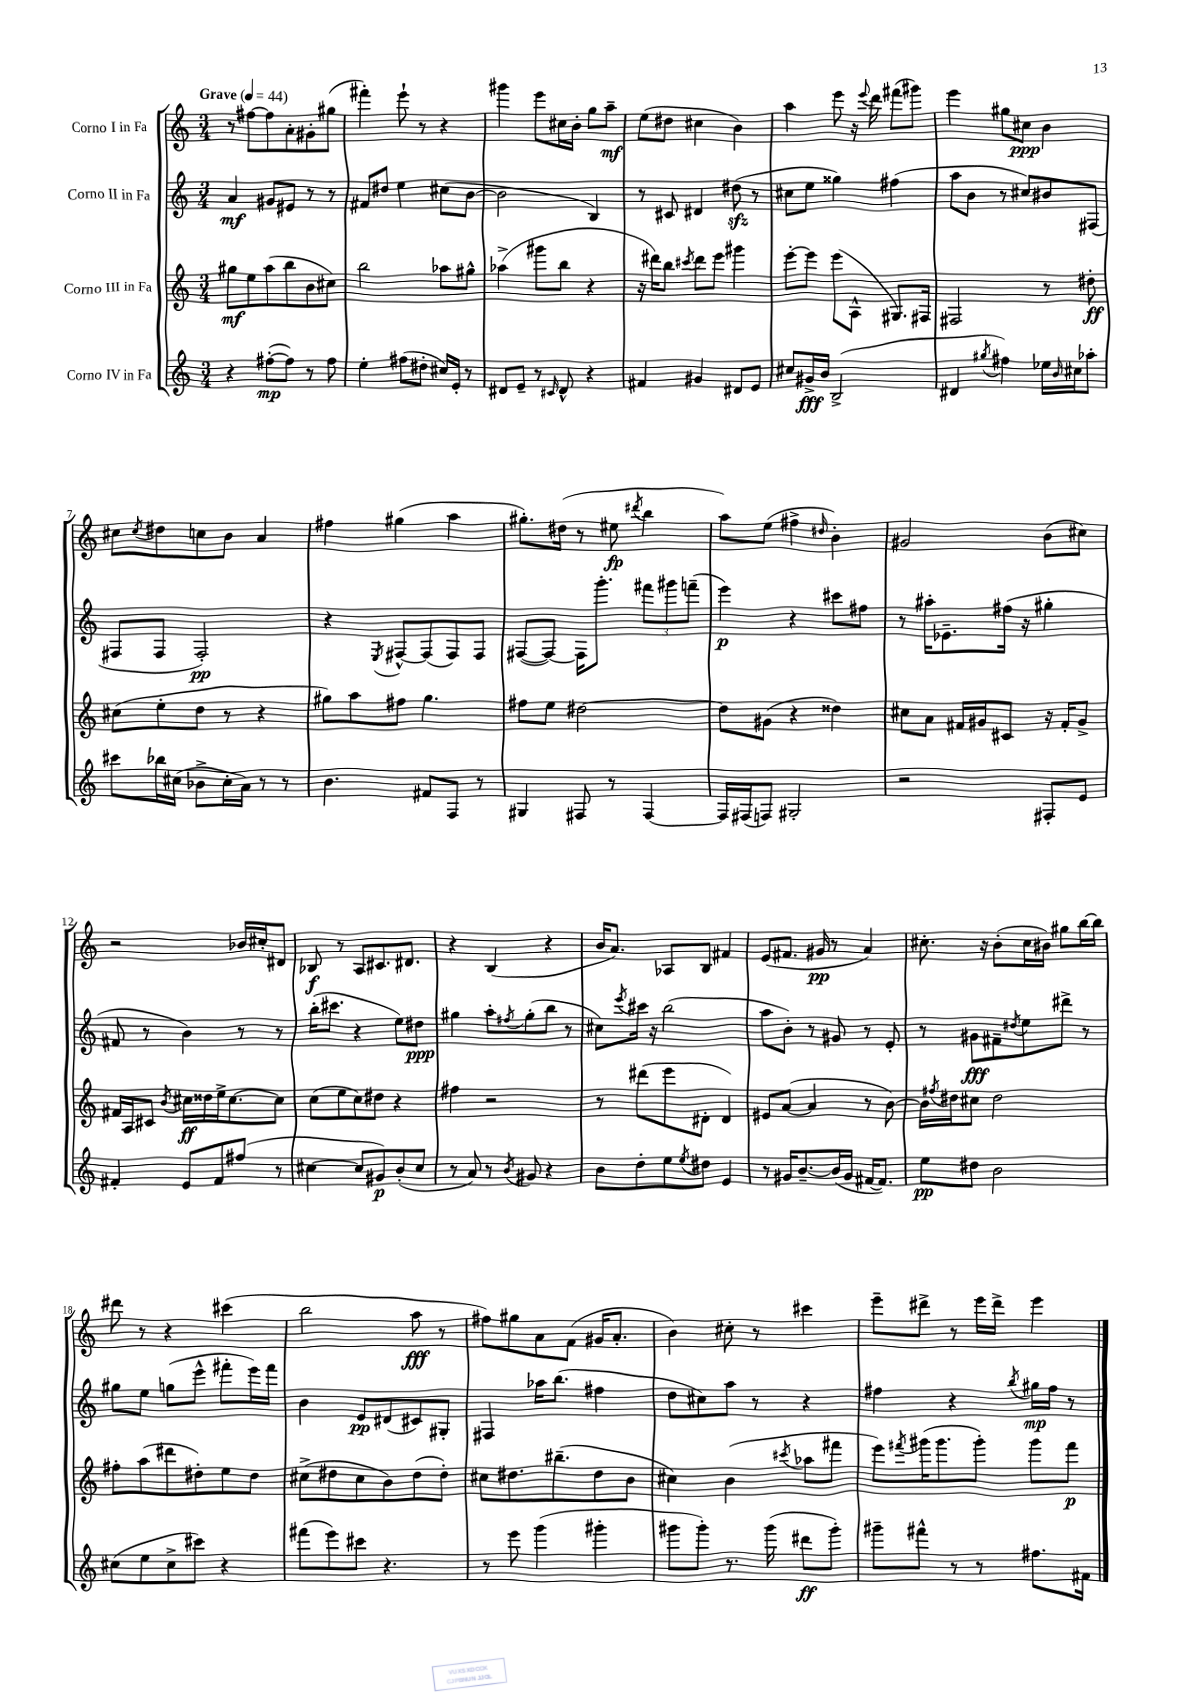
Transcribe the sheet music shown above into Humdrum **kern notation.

**kern	**dynam	**kern	**dynam	**kern	**dynam	**kern	**dynam
*part4	*part4	*part3	*part3	*part2	*part2	*part1	*part1
*staff4	*staff4	*staff3	*staff3	*staff2	*staff2	*staff1	*staff1
*I"Corno IV in Fa	*	*I"Corno III in Fa	*	*I"Corno II in Fa	*	*I"Corno I in Fa	*
*clefG2	*	*clefG2	*	*clefG2	*	*clefG2	*
*k[]	*	*k[]	*	*k[]	*	*k[]	*
*M3/4	*	*M3/4	*	*M3/4	*	*M3/4	*
*MM44	*	*MM44	*	*MM44	*	*MM44	*
=1	=1	=1	=1	=1	=1	=1	=1
!	!	!	!	!	!	!LO:TX:a:B:t=Grave	!
4r	.	8gg#X\L	mf	4a/	mf	8r	.
.	.	8ee\	.	.	.	[8ff#X\L	.
([8ff#X'\L	mp	(8aa\	.	8g#X/L	.	8ff#\]	.
8ff#\J])	.	8bb\	.	8e#X/J	.	8a'\	.
8r	.	8b\	.	8r	.	8g#X'\	.
8ff#\	.	8cc#X\J)	.	8r	.	(8gg#X\J	.
=2	=2	=2	=2	=2	=2	=2	=2
4ee'\	.	2bb\	.	8f#X/L	.	4fff#X'\)	.
.	.	.	.	8dd#X/J	.	.	.
(8ff#X\L	.	.	.	4ee\	.	8eee`\	.
8dd#X'\J	.	.	.	.	.	8r	.
16cc#X/LL)	.	8aa-X\L	.	(8cc#X\L	.	4r	.
16e'/JJ	.	.	.	.	.	.	.
8r	.	8gg#X^^\J	.	[8b\J	.	.	.
=3	=3	=3	=3	=3	=3	=3	=3
8d#X/L	.	(4aa-X^\	.	2b\]	.	4ggg#X\	.
8e~/J	.	.	.	.	.	.	.
8r	.	8ggg#X\L	.	.	.	8eee\L	.
16qqc#X/	.	.	.	.	.	.	.
8d#^^/	.	8bb\J	.	.	.	16cc#X\L	.
.	.	.	.	.	.	16b'\JJ	.
4r	.	4r	.	4B/)	.	8gg\L	.
.	.	.	.	.	.	8aa~\J	mf
=4	=4	=4	=4	=4	=4	=4	=4
4f#X/	.	16r	.	8r	.	(8ee\L	.
.	.	16ddd#X\KL)	.	.	.	.	.
.	.	8bb\J	.	8c#X/	.	8dd#X\J	.
.	.	8qccc#X/	.	.	.	.	.
4g#X/	.	8ddd#\L	.	4d#X/	.	4cc#X\	.
.	.	8eee\J	.	.	.	.	.
8d#X/L	.	4ggg#X\	.	(8dd#Xzz\	.	4b\)	.
8e/J	.	.	.	8r	.	.	.
=5	=5	=5	=5	=5	=5	=5	=5
8cc#X/L	.	[8eee'\L	.	8cc#X\L	.	4aa\	.
16g#X^/L	fff	8eee\J]	.	8ee\J	.	.	.
16b/JJ	.	.	.	.	.	.	.
(2B^/	.	(8eee\L	.	4gg##X\)	.	8eee\	.
.	.	8A^^\J	.	.	.	16r	.
.	.	.	.	.	.	8qqeee/	.
.	.	.	.	.	.	16ddd\	.
.	.	8.G#X/L)	.	(4ff#X\	.	(8fff#X\L	.
.	.	.	.	.	.	8ggg#X\J)	.
.	.	16F#X/Jk	.	.	.	.	.
=6	=6	=6	=6	=6	=6	=6	=6
4d#X/	.	2F#X/	.	8aa\L	.	4eee\	.
.	.	.	.	8b\J	.	.	.
8qgg#X/	.	.	.	.	.	.	.
4ff#X\)	.	.	.	8r	.	8gg#X\L	.
.	.	.	.	8cc#X/L)	.	8cc#X\J	ppp
16ee-X\LL	.	8r	.	8b#X/	.	4b\	.
16qqb/	.	.	.	.	.	.	.
16cc#X\J	.	.	.	.	.	.	.
8aa-X'\J	.	8dd#X'\	ff	(8F#X/J	.	.	.
!!LO:LB:g=z
=7	=7	=7	=7	=7	=7	=7	=7
8ccc#X\L	.	(8cc#X\L	.	8F#X/L	.	8cc#X\L	.
.	.	.	.	.	.	8qcc#/	.
16bb-X\L	.	8ee'\	.	8F#/J	.	8dd#X\	.
(16cc#X\JJ	.	.	.	.	.	.	.
8b-X^\L	.	8dd\J	.	2F#'/)	pp	8ccn\	.
16cc#'\L	.	8r	.	.	.	8b\J	.
16a\JJ)	.	.	.	.	.	.	.
8r	.	4r	.	.	.	4a/	.
8r	.	.	.	.	.	.	.
=8	=8	=8	=8	=8	=8	=8	=8
4.b\	.	8gg#X\L)	.	4r	.	4ff#X\	.
.	.	8aa\	.	.	.	.	.
.	.	.	.	8qE/	.	.	.
.	.	8ff#X\J	.	[8F#X^^/L	.	(4gg#X\	.
8f#X/L	.	4.gg#\	.	(8F#/]	.	.	.
8F/J	.	.	.	8F#/)	.	4aa\	.
8r	.	.	.	8F#/J	.	.	.
=9	=9	=9	=9	=9	=9	=9	=9
4G#X/	.	8ff#X\L	.	([8F#X/L	.	8.gg#X'\L)	.
.	.	8ee\J	.	8F#/J_)	.	.	.
.	.	.	.	.	.	(16dd#X\Jk	.
8F#X/	.	[2dd#X\	.	16F#\KL]	.	8r	.
.	.	.	.	8.ggg'\J	.	.	.
8r	.	.	.	.	.	8ee#X\	fp
.	.	.	.	.	.	8qddd#X/	.
[4F#/	.	.	.	12fff#X\L	.	4bb\	.
.	.	.	.	12ggg#X\	.	.	.
.	.	.	.	(12fffn~\J	.	.	.
=10	=10	=10	=10	=10	=10	=10	=10
16F#/LL]	.	8dd#\L]	.	4eee\)	p	8aa\L)	.
(16F#X/J	.	.	.	.	.	.	.
8Fn/J)	.	(8g#X\J	.	.	.	(8ee\J	.
2G#X'/	.	4r	.	4r	.	4ff#X^\	.
.	.	.	.	.	.	16qqdd#X/	.
.	.	4dd##X\)	.	8ccc#X\L	.	4b'\)	.
.	.	.	.	8ff#X\J	.	.	.
=11	=11	=11	=11	=11	=11	=11	=11
2r	.	8cc#X\L	.	8r	.	2g#X/	.
.	.	8a\J	.	16aa#X'\KL	.	.	.
.	.	.	.	8.e-X~\	.	.	.
.	.	16f#X/LL	.	.	.	.	.
.	.	16g#X/J	.	.	.	.	.
.	.	8c#X/J	.	(16ff#X\Jk	.	.	.
.	.	.	.	16r	.	.	.
8F#X'/L	.	16r	.	4gg#X'\	.	(8b\L	.
.	.	16f#'/KL	.	.	.	.	.
8e/J	.	8g#^/J	.	.	.	8cc#X\J)	.
!!LO:LB:g=z
=12	=12	=12	=12	=12	=12	=12	=12
4f#X'/	.	16f#X/LL	.	8f#X/	.	2r	.
.	.	16A/J	.	.	.	.	.
.	.	8c#X/J	.	8r	.	.	.
.	.	8qb/	.	.	.	.	.
8e/L	.	16cc#X\LL	ff	4b\)	.	.	.
.	.	16dd##X\	.	.	.	.	.
8f#/	.	16ee^\J	.	.	.	.	.
.	.	[8.cc#\	.	.	.	.	.
(8ff#X/J	.	.	.	8r	.	16b-X/LL	.
.	.	.	.	.	.	16cc#X'/J	.
8r	.	8cc#\J]	.	8r	.	8d#X/J	.
=13	=13	=13	=13	=13	=13	=13	=13
[4cc#X\	.	(8cc\L	.	(16bb'\KL	.	8B-X/	f
.	.	.	.	8.ccc#X\J	.	.	.
.	.	8ee\	.	.	.	8r	.
8cc#/L]	.	8cc\)	.	4r	.	8A/L	.
8g#X/)	p	8dd#X\J	.	.	.	8.c#X/	.
(8b'/	.	4r	.	8ee\L)	.	.	.
.	.	.	.	.	.	8.d#X/J	.
8cc#/J	.	.	.	8dd#X\J	ppp	.	.
=14	=14	=14	=14	=14	=14	=14	=14
8r	.	4ff#X\	.	4gg#X\	.	4r	.
8a/)	.	.	.	.	.	.	.
8r	.	2r	.	8aa'\L	.	(4B/	.
8qb/	.	.	.	8qff#X/	.	.	.
8g#X/	.	.	.	(8gg#'\	.	.	.
4r	.	.	.	8bb\J	.	4r	.
.	.	.	.	8r	.	.	.
=15	=15	=15	=15	=15	=15	=15	=15
8b\L	.	8r	.	8cc#X\L)	.	16b/KL	.
.	.	.	.	.	.	8.a/J)	.
.	.	.	.	8qeee/	.	.	.
8dd'\	.	(8ddd#X\L	.	16ccc#X\Jk	.	.	.
.	.	.	.	16r	.	.	.
8ee\	.	8eee\	.	(2bb\	.	8A-X/L	.
8qee/	.	.	.	.	.	.	.
8dd#X\J	.	8d#X'\J	.	.	.	8B/J	.
4e/	.	4d#/)	.	.	.	4f#X/	.
=16	=16	=16	=16	=16	=16	=16	=16
8r	.	8e#X/L	.	8aa\L	.	(8e/L	.
16g#X/KL	.	([8a/J	.	8b'\J)	.	8.f#X/J	.
[8.b~/	.	.	.	.	.	.	.
.	.	4a/]	.	8r	.	.	.
.	.	.	.	.	.	16g#X/	pp
(16b/L]	.	.	.	8g#X/	.	8r	.
16g#/JJ	.	.	.	.	.	.	.
[16f#X/KL	.	8r	.	8r	.	4a/)	.
8.f#/J])	.	.	.	.	.	.	.
.	.	[8b\)	.	8e'/	.	.	.
=17	=17	=17	=17	=17	=17	=17	=17
8ee\L	pp	16b\LL]	.	8r	.	8.cc#X'\	.
.	.	8qff#X/	.	.	.	.	.
.	.	16dd#X\J	.	.	.	.	.
8dd#X\J	.	8cc#X\J	.	8g#X\L	fff	.	.
.	.	.	.	.	.	16r	.
2b\	.	2dd#\	.	8f#X~\	.	(8b'\L	.
.	.	.	.	8qdd#X/	.	.	.
.	.	.	.	8ee\	.	16cc#\L	.
.	.	.	.	.	.	16b#X\JJ)	.
.	.	.	.	8ddd#X^\J	.	8gg#X\L	.
.	.	.	.	8r	.	[16bb\L	.
.	.	.	.	.	.	16bb\JJ]	.
!!LO:LB:g=z
=18	=18	=18	=18	=18	=18	=18	=18
(8cc#X\L	.	8ff#X'\L	.	8gg#X\L	.	8ddd#X\	.
8ee\	.	(8aa\	.	8ee\J	.	8r	.
8cc#^\	.	8ddd#X\	.	(8ggn\L	.	4r	.
8ccc#X\J)	.	8dd#X'\)	.	8eee^^\J	.	.	.
4r	.	8ee\	.	8fff#X'\L	.	(4ccc#X\	.
.	.	8dd#\J	.	16eee\L)	.	.	.
.	.	.	.	16fff#\JJ	.	.	.
=19	=19	=19	=19	=19	=19	=19	=19
(8fff#X\L	.	(8cc#X^\L	.	4b\	.	2bb\	.
8eee\)	.	8dd#X\	.	.	.	.	.
8ccc#X\J	.	8cc#\	.	8e/L	pp	.	.
4.r	.	8b\)	.	(8d#X/	.	.	.
.	.	(8dd#\	.	8c#X/)	.	8aa\	fff
.	.	8dd#'\J)	.	8G#X'/J	.	8r	.
=20	=20	=20	=20	=20	=20	=20	=20
8r	.	8cc#X\L	.	4F#X/	.	8ff#X\L)	.
8eee\	.	8.dd#X\	.	.	.	8gg#X\	.
(4ggg\	.	.	.	16aa-X\KL	.	8a\	.
.	.	(8.bb#X~\	.	(8.bb\J	.	.	.
.	.	.	.	.	.	(8f\J	.
4ggg#X'\	.	8dd#\	.	4ff#X\	.	16g#X/KL	.
.	.	.	.	.	.	8.a'/J	.
.	.	8b\J	.	.	.	.	.
=21	=21	=21	=21	=21	=21	=21	=21
8ggg#X\L	.	4cc#X\)	.	8dd\L	.	4b\)	.
8ggg#'\J)	.	.	.	8cc#X\)	.	.	.
8.r	.	(4b\	.	8aa\J	.	8cc#X'\	.
.	.	.	.	8r	.	8r	.
(16ggg#\	.	.	.	.	.	.	.
.	.	8qccc#X/	.	.	.	.	.
8ddd#X\L	ff	8aa-X\L	.	4r	.	4ccc#X\	.
8ggg#'\J)	.	8fff#X\J	.	.	.	.	.
=22	=22	=22	=22	=22	=22	=22	=22
8ggg#X~\L	.	8eee\L)	.	4ff#X\	.	8eee~\L	.
.	.	8qfff#X/	.	.	.	.	.
8fff#X^^\J	.	(16ggg#X\K	.	.	.	8ddd#X^\J	.
.	.	8.ggg#\	.	.	.	.	.
8r	.	.	.	4r	.	8r	.
8r	.	8ggg#'\J)	.	.	.	16eee\LL	.
.	.	.	.	.	.	16ddd#^\JJ	.
.	.	.	.	8qbb/	.	.	.
8.ff#X\L	.	8ggg#\L	.	16gg#X\LL	mp	4eee\	.
.	.	.	.	16ff#\JJ	.	.	.
.	.	8fff#\J	p	8r	.	.	.
16f#X\Jk	.	.	.	.	.	.	.
==	==	==	==	==	==	==	==
*-	*-	*-	*-	*-	*-	*-	*-
